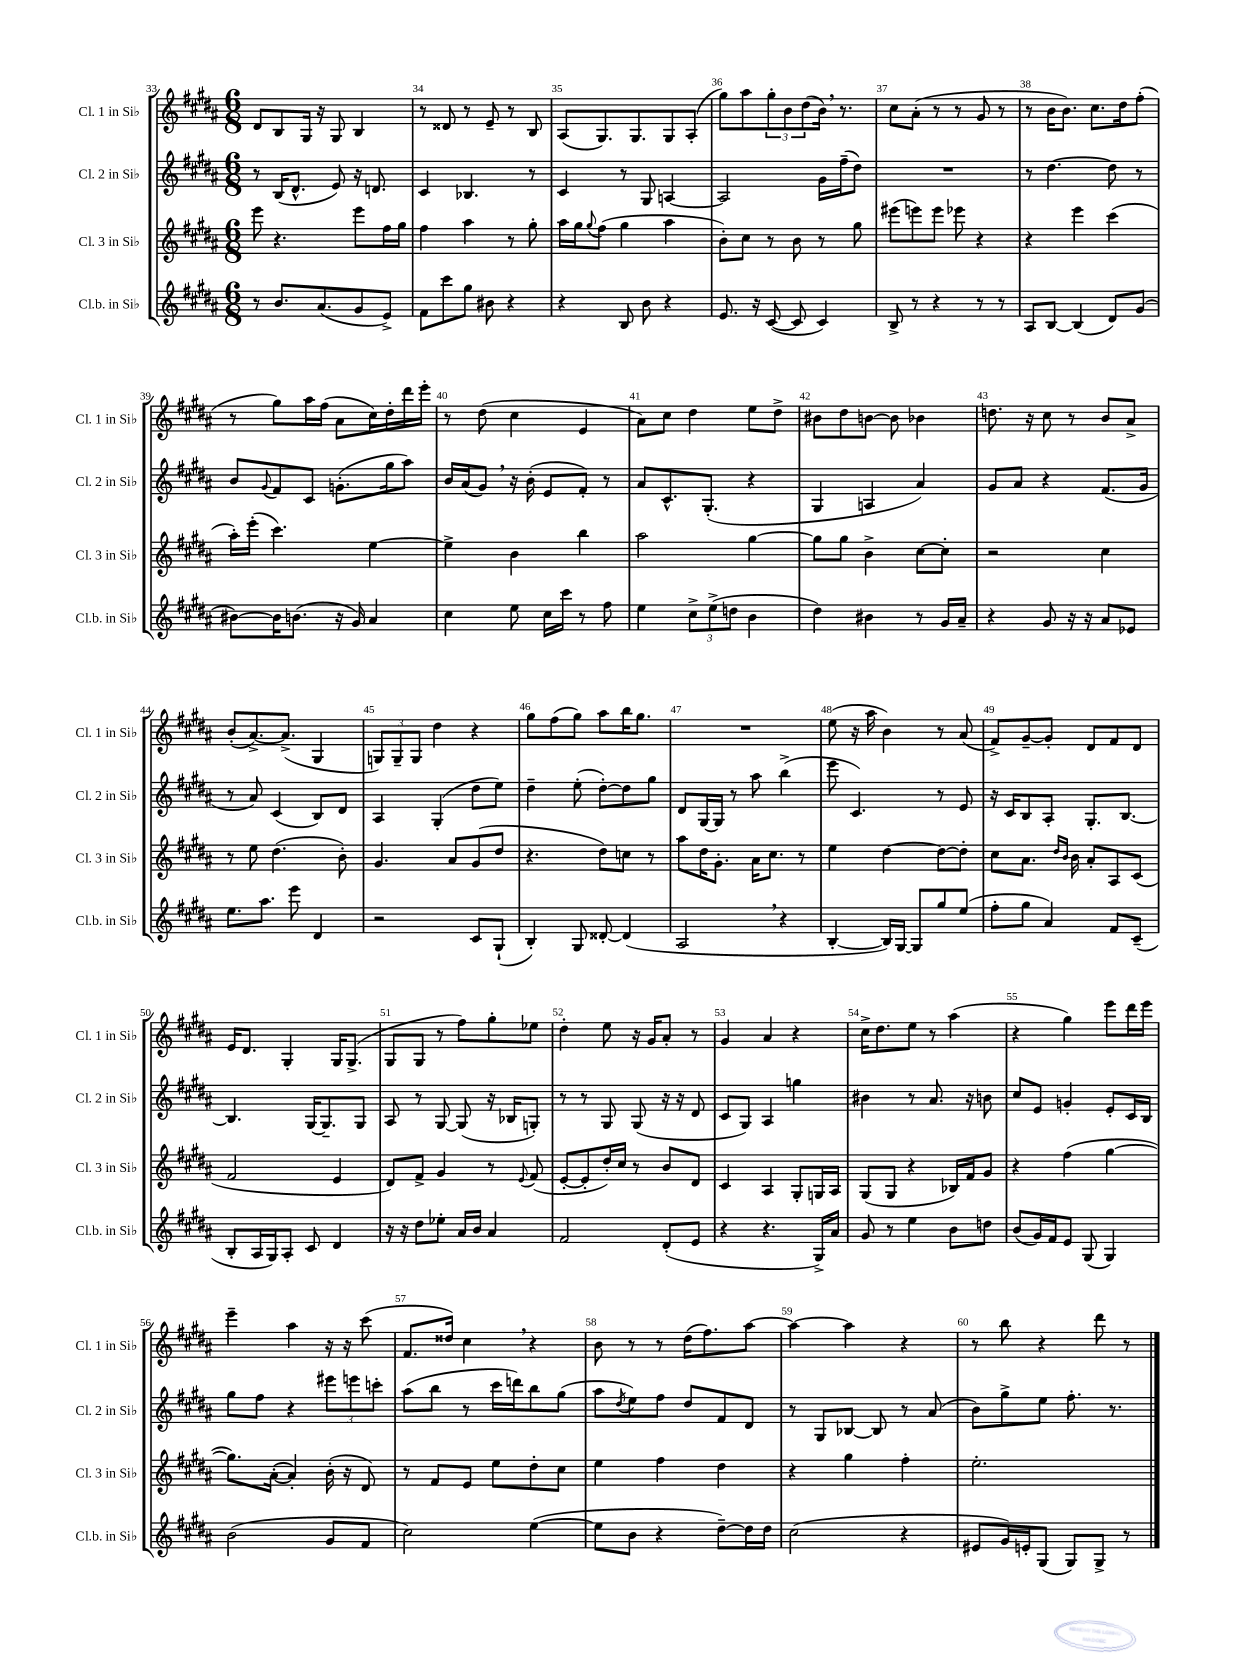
<<
\new StaffGroup <<
\new Staff = "s0" \with { instrumentName = "Cl. 1 in Sib" shortInstrumentName = "Cl. 1 in Sib" } {
    \clef treble \key b \major \numericTimeSignature \time 6/8
    dis'8 b8 gis16 r16 gis8 b4 |
    r8 disis'8 r8 e'8-- r8 b8 |
    ais8( gis8.) gis8. gis8 ais8-.( |
    gis''8) ais''8 \tuplet 3/2 { gis''8-. b'8 dis''8( } b'16) \breathe r8. |
    cis''8 ais'8-.( r8 r8 gis'8 r8 |
    r8 b'16 b'8.) cis''8. dis''16 fis''8-.( |
    r8 gis''8) ais''16 fis''16( ais'8 cis''16) dis''16-. dis'''16 e'''16-. |
    r8 dis''8( cis''4 e'4 |
    ais'8) cis''8 dis''4 e''8 dis''8-> |
    bis'8 dis''8 b'8~ b'8 bes'4 |
    d''8. r16 cis''8 r8 b'8 ais'8-> |
    b'8-.( ais'8.~->) ais'8.->( gis4 |
    \tuplet 3/2 { g8) g8-- g8 } dis''4 r4 |
    gis''8 fis''8( gis''8) ais''8 b''16 gis''8. |
    R2. |
    e''8( r16 ais''16 b'4) r8 ais'8( |
    fis'8->) gis'8~-- gis'8-. dis'8 fis'8 dis'8 |
    e'16 dis'8. gis4-. gis16 gis8.->( |
    gis8 gis8 r8 fis''8) gis''8-. ees''8 |
    dis''4-. e''8 r16 gis'16 ais'8-. r8 |
    gis'4 ais'4 r4 |
    cis''16-> dis''8. e''8 r8 ais''4( |
    r4 gis''4) e'''8 dis'''16 e'''16 |
    e'''4-- ais''4 r16 r16 cis'''8( |
    fis'8. disis''16) cis''4 \breathe r4 |
    b'8 r8 r8 dis''16( fis''8.) ais''8~ |
    ais''4~ ais''4 r4 |
    r8 b''8 r4 dis'''8 r8 \bar "|." |
}
\new Staff = "s1" \with { instrumentName = "Cl. 2 in Sib" shortInstrumentName = "Cl. 2 in Sib" } {
    \clef treble \key b \major \numericTimeSignature \time 6/8
    r8 b16( dis'8.-^ e'8) r16 d'8. |
    cis'4 bes4. r8 |
    cis'4 r8 gis8 a4~ |
    a2 gis'16 fis''16--( dis''8) |
    R2. |
    r8 dis''4.~ dis''8 r8 |
    b'8 \appoggiatura { gis'8 } fis'8 cis'8 g'8.-.( gis''16 ais''8) |
    b'16 ais'16( gis'8) \breathe r16 b'16-.( e'8 fis'8-.) r8 |
    ais'8 cis'8.-^ gis8.-.( r4 |
    gis4 a4 ais'4) |
    gis'8 ais'8 r4 fis'8.( gis'16 |
    r8 ais'8) cis'4( b8) dis'8 |
    ais4 gis4-.( dis''8 e''8) |
    dis''4-- e''8-.( dis''8~-.) dis''8 gis''8 |
    dis'8 gis16~ gis16 r8 ais''8 b''4->( |
    e'''8 cis'4.) r8 e'8 |
    r16 cis'16 b8 ais8-. gis8.-. b8.~ |
    b4. gis16~ gis8.-- gis8 |
    ais8 r8 gis8~ gis8( r16 bes16 g8-.) |
    r8 r8 gis8 gis8( r16 r16 dis'8 |
    cis'8 gis8) ais4 g''4 |
    bis'4 r8 ais'8. r16 b'8 |
    cis''8 e'8 g'4-. e'8-. cis'16 b16 |
    gis''8 fis''8 r4 \tuplet 3/2 { eis'''8 e'''8 c'''8-. } |
    ais''8( b''8 r8 cis'''16 d'''16) b''8 gis''8( |
    ais''8 \acciaccatura { dis''8 } e''8) fis''8 dis''8 fis'8 dis'8 |
    r8 gis8 bes8~ bes8 r8 ais'8( |
    b'8) gis''8-> e''8 fis''8.-. r8. \bar "|." |
}
\new Staff = "s2" \with { instrumentName = "Cl. 3 in Sib" shortInstrumentName = "Cl. 3 in Sib" } {
    \clef treble \key b \major \numericTimeSignature \time 6/8
    e'''8 r4. e'''8 fis''16 gis''16 |
    fis''4 ais''4 r8 gis''8-. |
    ais''16 gis''16 \appoggiatura { gis''8 } fis''8( gis''4 ais''4 |
    b'8-.) cis''8 r8 b'8 r8 gis''8 |
    eis'''8( e'''8) e'''8 ees'''8 r4 |
    r4 e'''4 cis'''4( |
    ais''16-.) e'''16-.( cis'''4.) e''4~ |
    e''4-> b'4 b''4 |
    ais''2 gis''4~ |
    gis''8 gis''8 b'4-> cis''8~ cis''8-. |
    r2 cis''4 |
    r8 e''8 dis''4.( b'8-.) |
    gis'4. ais'8 gis'8( dis''8 |
    r4. dis''8) c''8 r8 |
    ais''8 dis''16 gis'8.-. ais'16 cis''8. r8 |
    e''4 dis''4~ dis''8~ dis''8-. |
    cis''8 ais'8. \grace { dis''16 b'16 } b'16 ais'8-. ais8 cis'8( |
    fis'2 e'4 |
    dis'8) fis'8-> gis'4 r8 \appoggiatura { e'8 } fis'8( |
    e'8~-. e'8-. dis''16-.) cis''16 r8 b'8 dis'8 |
    cis'4 ais4 gis8-. g16 ais16 |
    gis8( gis8 r4 bes16) fis'16 gis'8 |
    r4 fis''4( gis''4~ |
    gis''8.) ais'16~-.( ais'4-.) b'16-.( r16 dis'8) |
    r8 fis'8 e'8 e''8 dis''8-. cis''8 |
    e''4 fis''4 dis''4 |
    r4 gis''4 fis''4-. |
    e''2.-. \bar "|." |
}
\new Staff = "s3" \with { instrumentName = "Cl.b. in Sib" shortInstrumentName = "Cl.b. in Sib" } {
    \clef treble \key b \major \numericTimeSignature \time 6/8
    r8 b'8. ais'8.( gis'8 e'8->) |
    fis'8 cis'''8 gis''8 bis'8 r4 |
    r4 b8 b'8 r4 |
    e'8. r16 cis'8~( cis'8 cis'4) |
    b8-> r8 r4 r8 r8 |
    ais8 b8~ b4( dis'8) gis'8( |
    bis'8~) bis'16 b'8.( r16 gis'16) ais'4 |
    cis''4 e''8 cis''16 cis'''16 r8 fis''8 |
    e''4 \tuplet 3/2 { cis''8-> e''8->( d''8 } b'4 |
    dis''4) bis'4 r8 gis'16 ais'16-- |
    r4 gis'8 r16 r16 ais'8 ees'8 |
    e''8. ais''8. e'''8 dis'4 |
    r2 cis'8 gis8-!( |
    b4-.) gis8 disis'8~-. disis'4( |
    ais2 \breathe r4 |
    b4~-. b16) gis16~ gis8 gis''8 e''8( |
    fis''8-. gis''8 ais'4) fis'8 cis'8--( |
    b8-. ais16 gis16) ais8-. cis'8 dis'4 |
    r16 r16 dis''8 ees''8-. ais'16 b'16 ais'4 |
    fis'2 dis'8-.( e'8 |
    r4 r4. gis16->) ais'16 |
    gis'8 r8 e''4 b'8 d''8 |
    b'8( gis'16) fis'16 e'8 gis8( gis4) |
    b'2( gis'8 fis'8 |
    cis''2) e''4~( |
    e''8 b'8 r4 dis''8~--) dis''16 dis''16 |
    cis''2( r4 |
    eis'8 gis'16) e'16-. gis8( gis8) gis8-> r8 \bar "|." |
}
>>
>>
\layout { \context { \Score currentBarNumber = #33 \override BarNumber.break-visibility = ##(#f #t #t) barNumberVisibility = #all-bar-numbers-visible } }
